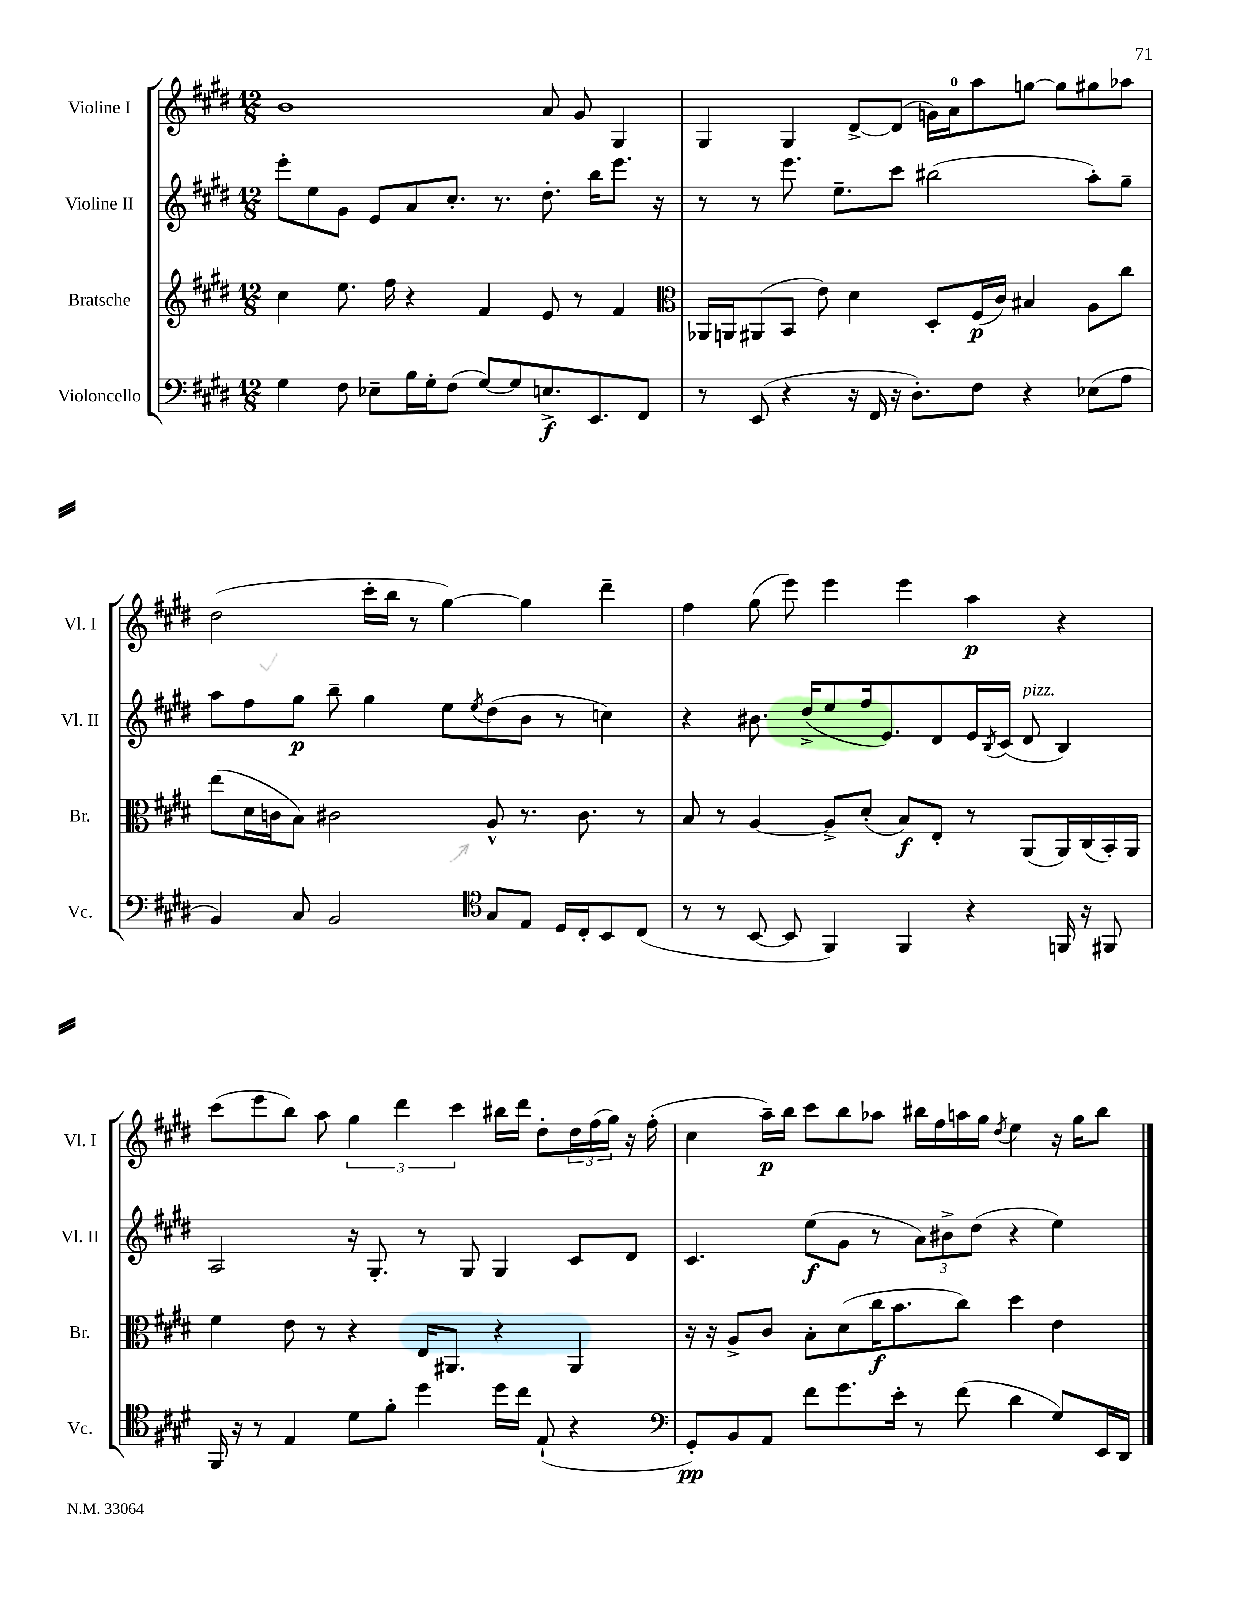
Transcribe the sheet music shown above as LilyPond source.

<<
\new StaffGroup <<
\new Staff = "s0" \with { instrumentName = "Violine I" shortInstrumentName = "Vl. I" } {
    \clef treble \key e \major \numericTimeSignature \time 12/8
    b'1 a'8 gis'8 gis4 |
    gis4 gis4 dis'8~-> dis'8( g'16) a'16-0 a''8 g''8~ g''8 gis''8 aes''8 |
    dis''2( cis'''16-. b''16 r8 gis''4~) gis''4 dis'''4-- |
    fis''4 gis''8( e'''8) e'''4 e'''4 a''4\p r4 |
    cis'''8( e'''8 b''8) a''8 \tuplet 3/2 { gis''4 dis'''4 cis'''4 } bis''16 dis'''16 dis''8-. \tuplet 3/2 { dis''16 fis''16( gis''16) } r16 fis''16-.( |
    cis''4 a''16--\p) b''16 cis'''8 b''8 aes''8 bis''16 fis''16 a''16 gis''16 \acciaccatura { dis''8 } e''4 r16 gis''16 bis''8 \bar "|." |
}
\new Staff = "s1" \with { instrumentName = "Violine II" shortInstrumentName = "Vl. II" } {
    \clef treble \key e \major \numericTimeSignature \time 12/8
    e'''8-. e''8 gis'8 e'8 a'8 cis''8.-. r8. dis''8.-. b''16 e'''8. r16 |
    r8 r8 e'''8. e''8.-- cis'''8 bis''2( a''8-.) gis''8-- |
    a''8 fis''8 gis''8\p b''8-- gis''4 e''8 \acciaccatura { e''8 } dis''8( b'8 r8 c''4) |
    r4 bis'8. dis''16->( e''8 fis''16 e'8.) dis'8 e'16 \acciaccatura { b8 } cis'16( dis'8^\markup { \italic "pizz." } b4) |
    a2 r16 gis8.-. r8 gis8 gis4 cis'8 dis'8 |
    cis'4. e''8\f( gis'8 r8 \tuplet 3/2 { a'8) bis'8-> dis''8( } r4 e''4) \bar "|." |
}
\new Staff = "s2" \with { instrumentName = "Bratsche" shortInstrumentName = "Br." } {
    \clef treble \key e \major \numericTimeSignature \time 12/8
    cis''4 e''8. fis''16 r4 fis'4 e'8 r8 fis'4 |
    \clef alto aes,16 a,16 ais,8( b,8 e'8) dis'4 dis8-. fis16\p( cis'16) bis4 a8 cis''8 |
    e''8( dis'16 c'16 b8) cis'2 a8-^ r8. cis'8. r8 |
    b8 r8 a4~ a8-> dis'8-.( b8\f) e8-. r8 a,8( a,16) cis16( b,16-.) a,16 |
    fis'4 e'8 r8 r4 e16 ais,8. r4 ais,4 |
    r16 r16 a8-> cis'8 b8-. dis'8( cis''16\f b'8. cis''8) dis''4 e'4 \bar "|." |
}
\new Staff = "s3" \with { instrumentName = "Violoncello" shortInstrumentName = "Vc." } {
    \clef bass \key e \major \numericTimeSignature \time 12/8
    gis4 fis8 ees8-- b16 gis16-. fis8( gis8~) gis8 e8.->\f e,8. fis,8 |
    r8 e,8( r4 r16 fis,16 r16 dis8.-.) fis8 r4 ees8( a8 |
    b,4) cis8 b,2 \clef tenor gis8 e8 dis16 cis16-. b,8 cis8( |
    r8 r8 b,8~ b,8 fis,4) fis,4 r4 f,16 r16 fis,8 |
    fis,16 r16 r8 e4 dis'8 fis'8-. dis''4 dis''16 cis''16 e8-!( r4 |
    \clef bass gis,8-.\pp) b,8 a,8 fis'8 gis'8. e'16-. r8 fis'8( dis'4 gis8) e,16 dis,16 \bar "|." |
}
>>
>>
\layout { \context { \Score \remove "Bar_number_engraver" } }
